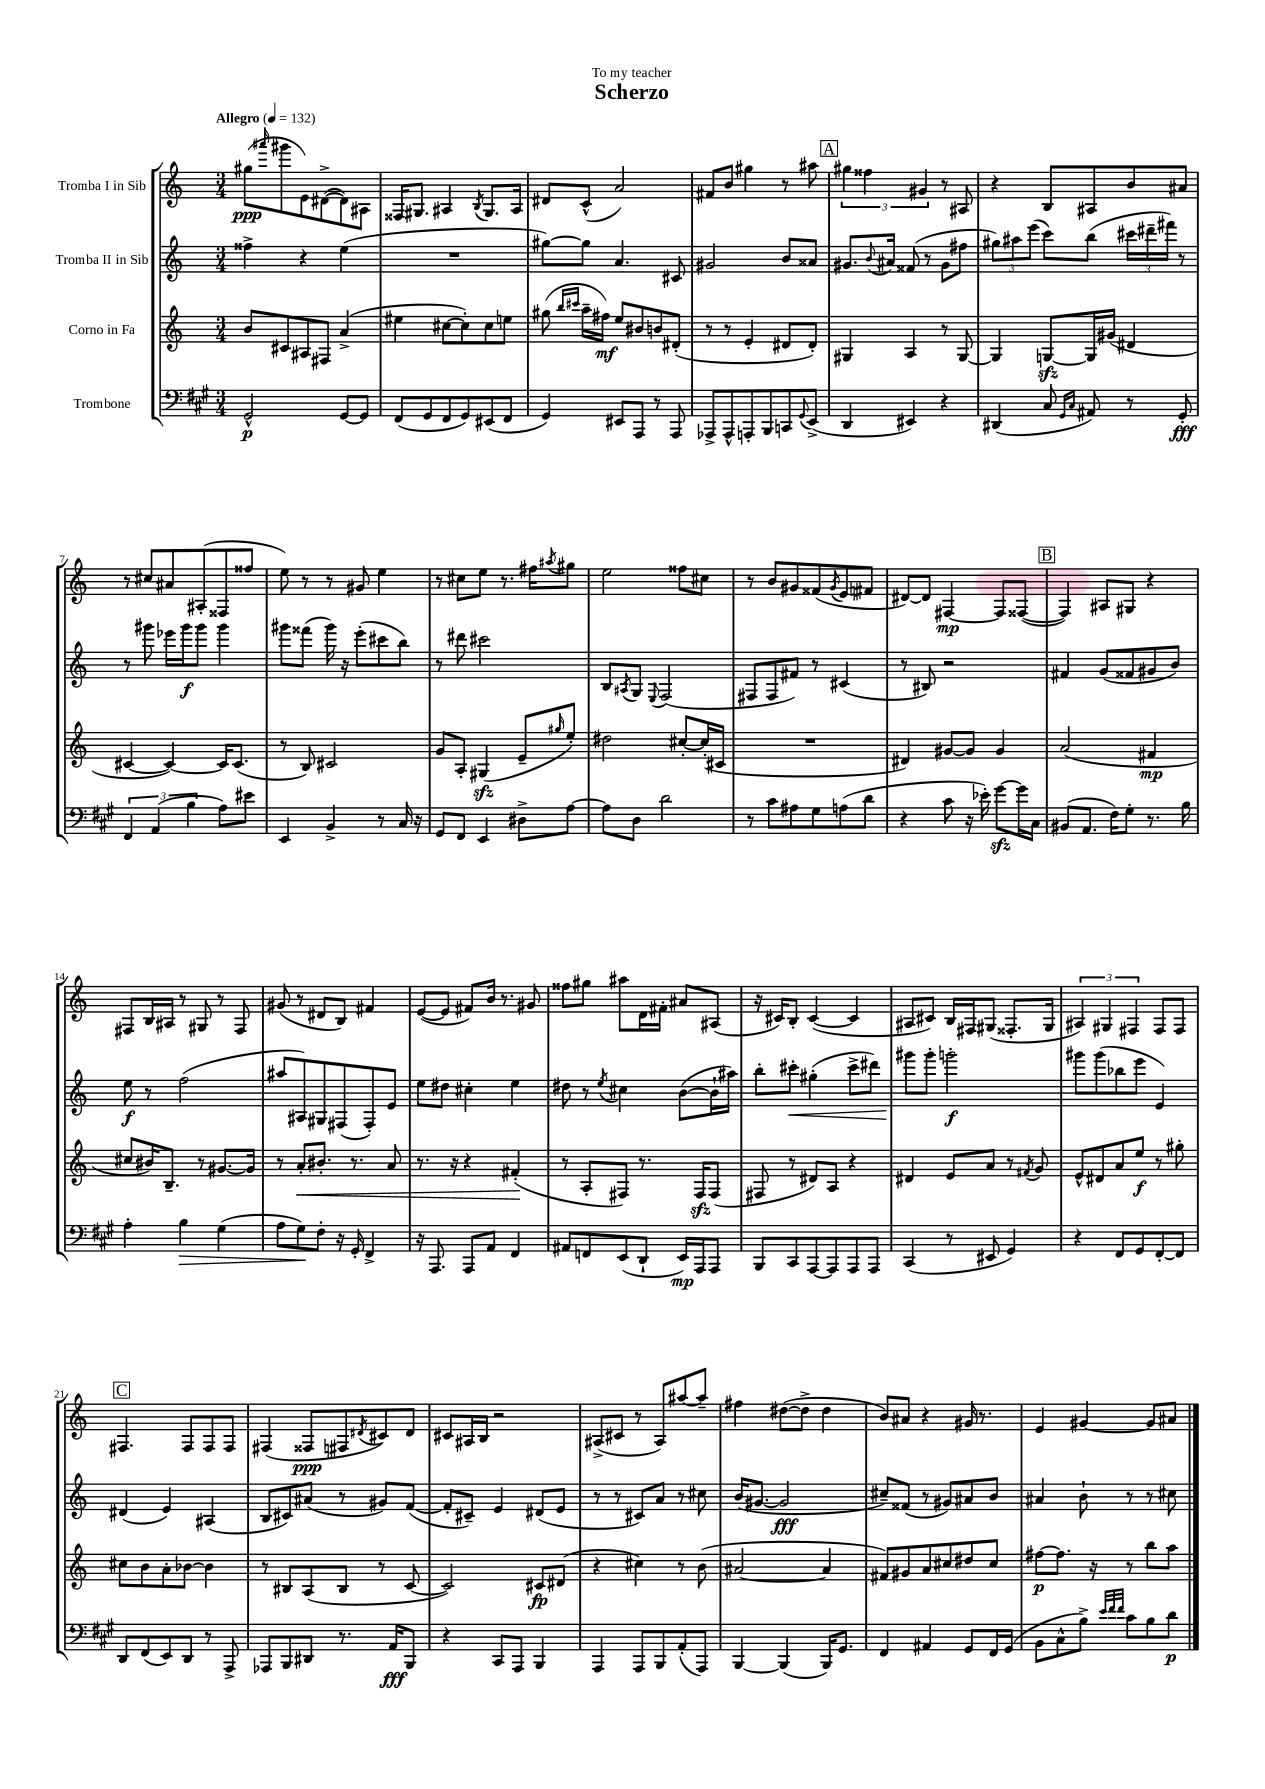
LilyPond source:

\header { title = "Scherzo" dedication = "To my teacher" }
<<
\new StaffGroup <<
\new Staff = "s0" \with { instrumentName = "Tromba I in Sib" } {
    \clef treble \key c \major \numericTimeSignature \time 3/4 \tempo "Allegro" 4 = 132
    gis''8\ppp( \grace { ais'''16 } gis'''8 e'8) dis'8~->( dis'8) ais8 |
    fisis16 gis8. ais4 \acciaccatura { b8 } gis8. ais16 |
    dis'8 c'8-^( a'2) |
    fis'8 b'8 gis''4 r8 ais''8 |
    \mark \markup { \box "A" } \tuplet 3/2 { gis''4 fisis''4 gis'4 } r8 ais8 |
    r4 b8 ais8 b'8 ais'8 |
    r8 cis''8 ais'8 ais8-.( fisis8 fisis''8 |
    e''8) r8 r8 gis'8 e''4 |
    r8 cis''8 e''8 r8. fis''16 \acciaccatura { ais''8 } gis''8 |
    e''2 fisis''8 cis''8 |
    r8 b'8 gis'8 fisis'8( \acciaccatura { gis'8 } e'8 fis'8 |
    dis'8~) dis'8 fis4~\mp fis8 fisis8~( |
    \mark \markup { \box "B" } fisis4) ais8 gis8 r4 |
    fis8 b16 ais16 r8 gis8 r8 fis8 |
    gis'8( r8 dis'8 b8) fis'4 |
    e'8~( e'8 fis'8) b'16 r8. gis'8 |
    fisis''8 gis''8 ais''8 d'16 fis'16-. ais'8 ais8( |
    r16 cis'16) b8-. cis'4~( cis'4 |
    ais8 cis'8) b16 fis16 gis8( fisis8.-. gis16 |
    \tuplet 3/2 { ais4) gis4 fis4 } fis8 fis8 |
    \mark \markup { \box "C" } fis4. fis8 fis8 fis8 |
    fis4( fisis8\ppp fis8 \acciaccatura { dis'8 } cis'8) dis'8 |
    cis'8 ais16 b16 r2 |
    ais8->( cis'8 r8 ais8) ais''8~ ais''8-- |
    fis''4 dis''8~( dis''8-> dis''4 |
    b'8) ais'8 r4 gis'16 r8. |
    e'4 gis'4~ gis'8 ais'8 \bar "|." |
}
\new Staff = "s1" \with { instrumentName = "Tromba II in Sib" } {
    \clef treble \key c \major \numericTimeSignature \time 3/4
    fisis''4-> r4 e''4( |
    R2. |
    gis''8~) gis''8 a'4. cis'8 |
    gis'2 b'8 aisis'8 |
    \mark \markup { \box "A" } gis'8. \appoggiatura { b'8 } ais'16 fisis'8( r8 gis'8 fis''8 |
    \tuplet 3/2 { gis''8) ais''8 e'''8( } c'''8) b''8( \tuplet 3/2 { cis'''16 dis'''16-- fis'''16) } r8 |
    r8 gis'''8 ees'''16 gis'''16\f gis'''8 gis'''4 |
    gis'''8 fisis'''8( gis'''16) r16 e'''8-.( cis'''8 b''8) |
    r8 dis'''8 cis'''2 |
    b8 \acciaccatura { ais8 } g8 \appoggiatura { e8 } f2( |
    fis8 fis8 fis'8) r8 cis'4( |
    r8 bis8) r2 |
    \mark \markup { \box "B" } fis'4 g'8( fisis'8 gis'8 b'8) |
    e''8\f r8 f''2( |
    ais''8 ais8) gis8 fis8( fis8-.) e'8 |
    e''8 dis''8 cis''4-. e''4 |
    dis''8 r8 \acciaccatura { e''8 } cis''4 b'8~( b'16-! ais''16) |
    b''8-. cis'''8-.\< gis''4-.( cis'''8-> dis'''8) |
    gis'''8\! gis'''8-. g'''2-.\f |
    gis'''8 gis'''8( bes''8 e'''8 e'4) |
    \mark \markup { \box "C" } dis'4( e'4) ais4( |
    b8 cis'8) ais'8( r8 gis'8) f'8~( |
    f'8-. cis'8--) e'4 dis'8( e'8 |
    r8 r8 cis'8) a'8 r8 cis''8 |
    b'16( gis'8.~ gis'2\fff |
    cis''8--) fisis'8( r8 gis'8) ais'8 b'8 |
    ais'4 b'8-! r8 r8 cis''8 \bar "|." |
}
\new Staff = "s2" \with { instrumentName = "Corno in Fa" } {
    \clef treble \key c \major \numericTimeSignature \time 3/4
    b'8 cis'8 ais8 fis8 a'4->( |
    eis''4 cis''8~ cis''8-.) cis''8 e''8 |
    gis''8( \grace { b''16 cis'''16 } a''16-- fis''16\mf) e''8 bis'8 b'8 dis'8-.( |
    r8 r8 e'4-. dis'8 dis'8-.) |
    \mark \markup { \box "A" } gis4 a4 r8 gis8~ |
    gis4 g8~\sfz g16 gis'16( dis'4 |
    cis'4~ cis'4~) cis'16 cis'8.( |
    r8 b8) cis'2 |
    g'8 a8-. gis4\sfz( e'8-- \grace { gis''16 } e''8-.) |
    dis''2 cis''8~-. cis''16-.( cis'16 |
    R2. |
    dis'4) gis'8~ gis'8 gis'4 |
    \mark \markup { \box "B" } a'2( fis'4\mp |
    cis''8 bis'16) b8.-- r8 gis'8.~ gis'16 |
    r8 a'8-.\< bis'8.-. r8. a'8 |
    r8. r16 r4 fis'4-.\!( |
    r8 a8-. fis8) r8. fis16\sfz fis8( |
    fis8 r8 dis'8) a8 r4 |
    dis'4 e'8 a'8 r8 \acciaccatura { fis'8 } g'8 |
    e'8-^ dis'8 a'8 e''8\f r8 gis''8-. |
    \mark \markup { \box "C" } cis''8 b'8 a'8-. bes'8~ bes'4 |
    r8 bis8 a8( bis8 r8 c'8~ |
    c'2) cis'8\fp dis'8( |
    r4 cis''4) r8 b'8( |
    ais'2~ ais'4 |
    fis'8) gis'8 a'8 cis''8 dis''8 cis''8 |
    fis''8~\p fis''8. r16 r8 b''8 a''8 \bar "|." |
}
\new Staff = "s3" \with { instrumentName = "Trombone" } {
    \clef bass \key a \major \numericTimeSignature \time 3/4
    gis,2-^\p gis,8~ gis,8 |
    fis,8( gis,8 fis,8 gis,8) eis,8( fis,8 |
    gis,4) eis,8 a,,8 r8 a,,8 |
    aes,,8-> aes,,8-^ a,,8-. b,,8 c,8 \appoggiatura { gis,8 } e,8->( |
    \mark \markup { \box "A" } d,4 eis,4) r4 |
    dis,4( cis8 \grace { gis,16 cis16 } ais,8) r8 gis,8-.\fff |
    \tuplet 3/2 { fis,4 a,4( b4 } a8) eis'8 |
    e,4 b,4-> r8 cis16 r16 |
    gis,8 fis,8 e,4 dis8-> a8~ |
    a8 d8 d'2 |
    r8 cis'8 ais8 gis8 a8( d'8 |
    r4 cis'8 r16 ees'16-.) gis'8~\sfz gis'16 cis16 |
    \mark \markup { \box "B" } bis,8( a,8. fis16) gis8-. r8. b16 |
    a4-. b4\> gis4( |
    a8 gis8\!) fis8-. r16 gis,16-. fis,4-> |
    r16 a,,8. a,,8 a,8 fis,4 |
    ais,8 f,8 e,8( d,8-! e,16\mp) a,,16 a,,8 |
    b,,8 cis,8 a,,8~ a,,8 a,,8 a,,8 |
    cis,4( r8 eis,8 gis,4) |
    r4 fis,8 gis,8 fis,8~-. fis,8 |
    \mark \markup { \box "C" } d,8 fis,8( e,8) d,8 r8 a,,8-> |
    aes,,8 b,,8 dis,8 r8. a,16\fff b,,8 |
    r4 cis,8 a,,8 b,,4 |
    a,,4 a,,8 b,,8 a,8-.( a,,8) |
    b,,4~ b,,4( b,,16) gis,8. |
    fis,4 ais,4 gis,8 fis,16 gis,16( |
    b,8 cis8-^ b8->) \grace { e'32 fis'32 fis'32 } cis'8 b8 d'8\p \bar "|." |
}
>>
>>
